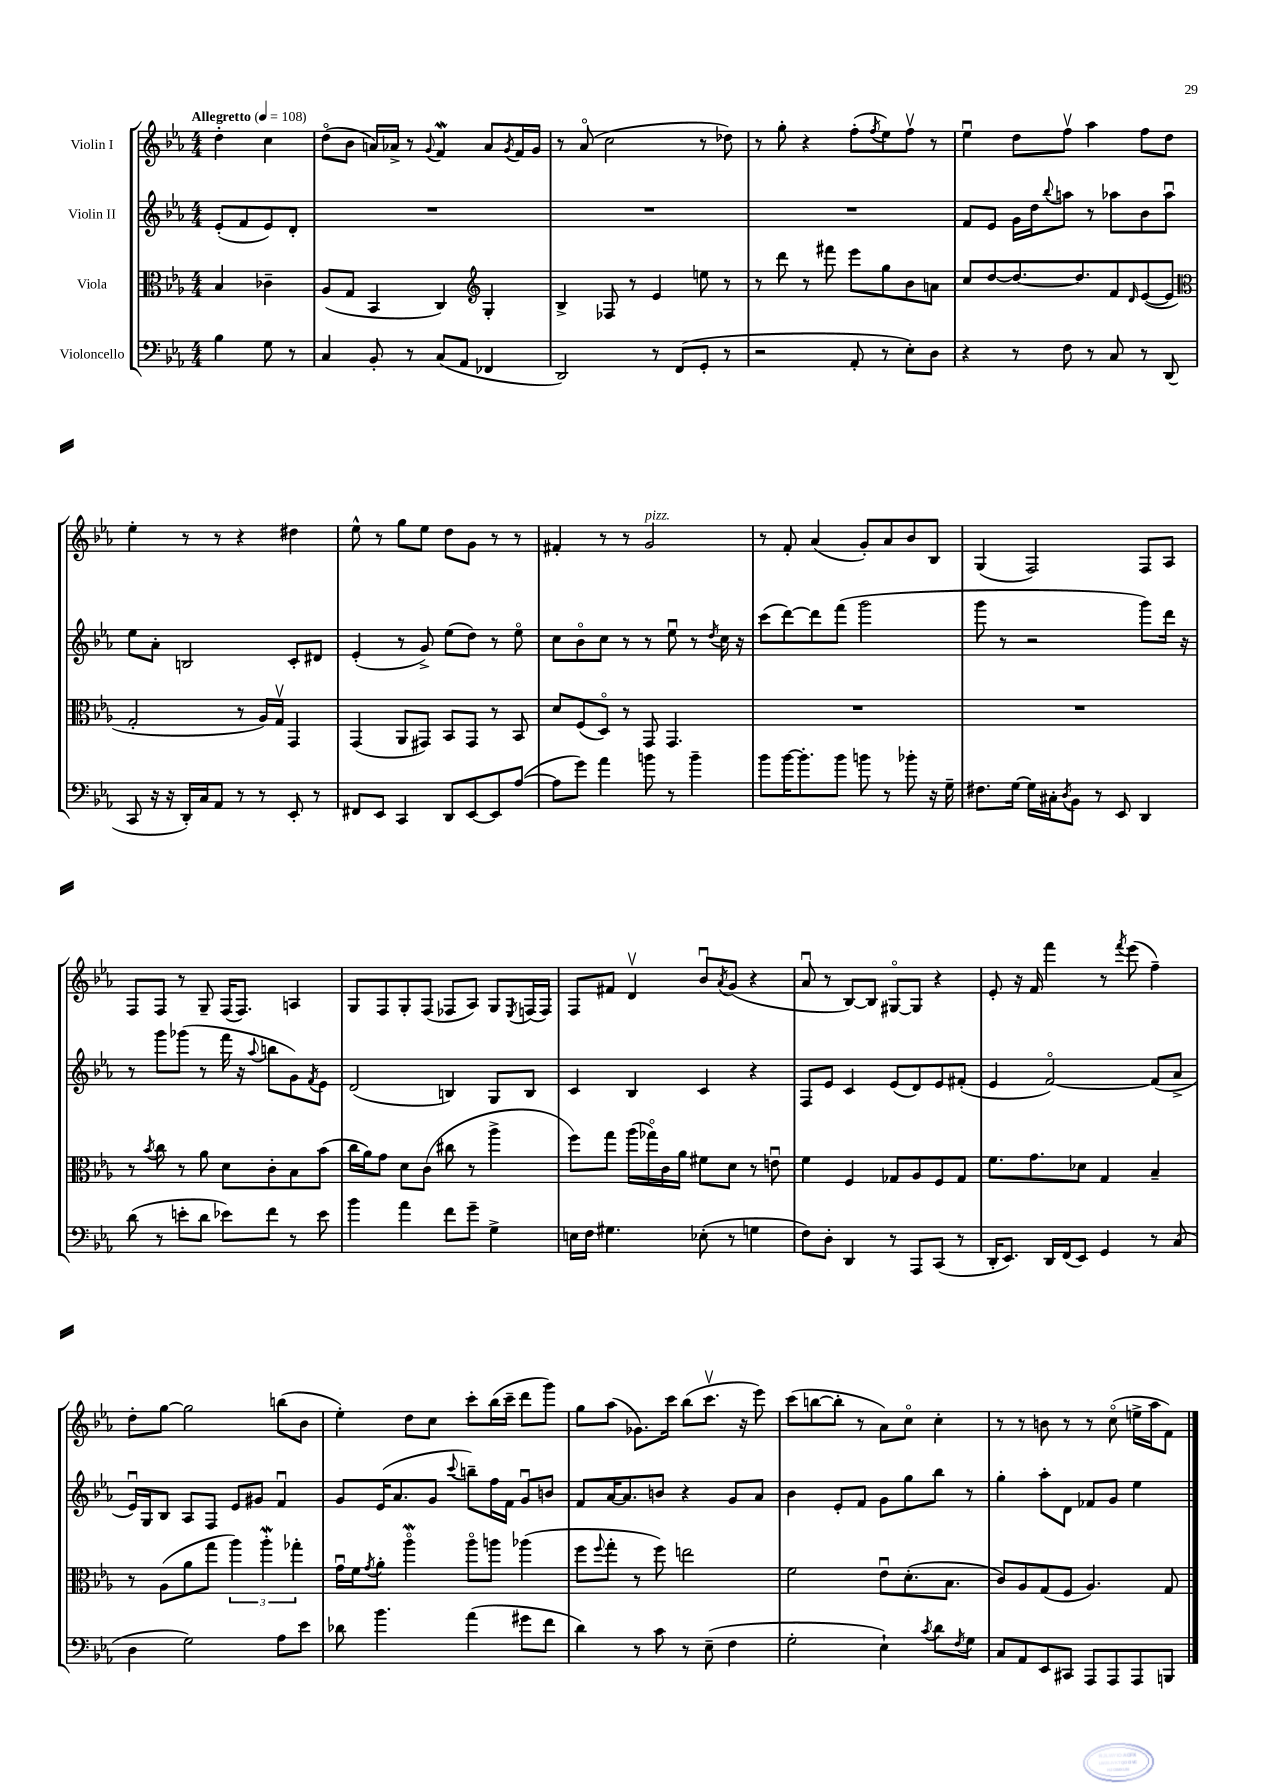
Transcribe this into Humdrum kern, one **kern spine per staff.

**kern	**kern	**kern	**kern
*staff4	*staff3	*staff2	*staff1
*clefF4	*clefC3	*clefG2	*clefG2
*k[b-e-a-]	*k[b-e-a-]	*k[b-e-a-]	*k[b-e-a-]
*M4/4	*M4/4	*M4/4	*M4/4
*MM108	*MM108	*MM108	*MM108
4B-	4B-	(8e-'	4dd'
.	.	8f	.
8G	4c-~	8e-)	4cc
8r	.	8d'	.
=	=	=	=
4C	(8A-	1r	(8ddo
.	8G	.	8b-
8BB-'	4BB-	.	16a)
.	.	.	16a-^
8r	.	.	8r
.	.	.	8qqg
(8C	4C)	.	4f
8AA-	.	.	.
*	*clefG2	*	*
4FF-	4G'	.	8a-
.	.	.	8qg
.	.	.	16f
.	.	.	16g
=	=	=	=
2DD)	4B-^	1r	8r
.	.	.	(8a-o
.	8F-	.	2cc
.	8r	.	.
8r	4e-	.	.
(8FF	.	.	.
8GG'	8ee	.	8r
8r	8r	.	8dd-)
=	=	=	=
2r	8r	1r	8r
.	8ddd	.	8gg'
.	8r	.	4r
.	8fff#	.	.
8AA-'	8eee-	.	(8ff'
.	.	.	8qff
8r	8gg	.	8ee-)
8E-')	8b-	.	8ffv
8D	8a	.	8r
=	=	=	=
4r	8cc	8f	4ee-u
.	[8dd	8e-	.
8r	8.dd_	16g	8dd
.	.	16dd	.
.	.	8qqbb-	.
8F	.	8aa	8ffv
.	8.dd]	.	.
8r	.	8r	4aa-
8C	8f	8aa-	.
.	16qqd	.	.
8r	([8e-	8b-	8ff
(8DD	8e-]	8aa-u	8dd
=	=	=	=
*	*clefC3	*	*
8CC	2G'	8ee-	4ee-'
16r	.	8a-'	.
16r	.	.	.
16DD')	.	2B	8r
16C	.	.	.
8AA-	.	.	8r
8r	8r	.	4r
8r	16A-)	.	.
.	16Gv	.	.
8EE-'	4GG	8c'	4dd#
8r	.	8d#	.
=	=	=	=
8FF#	(4GG	(4e-'	8ee-^^
8EE-	.	.	8r
4CC	8AA-	8r	8gg
.	8GG#)	8g^)	8ee-
8DD	8BB-	(8ee-	8dd
[8EE-	8GG#	8dd)	8g
8EE-]	8r	8r	8r
([8A-	8BB-	8ee-o	8r
=	=	=	=
8A-]	8d	8cc	4f#'
8g)	(8F	8b-o	.
4a-	8Do)	8cc	8r
.	8r	8r	8r
8b	8GG	8r	2g
8r	4.GG	8ee-u	.
4b~	.	8r	.
.	.	8qdd	.
.	.	16cc	.
.	.	16r	.
=	=	=	=
8b-	1r	(8ccc	8r
[16b-	.	[8ddd)	8f'
8.b-']	.	.	.
.	.	8ddd]	(4a-
8b-	.	(8fff	.
8b	.	2ggg	8g')
8r	.	.	8a-
8b-'	.	.	8b-
16r	.	.	8B-
16G~	.	.	.
=	=	=	=
8.F#	1r	8ggg	(4G
.	.	8r	.
[16G	.	.	.
16G]	.	2r	2F)
16C#'	.	.	.
8qD	.	.	.
8BB-	.	.	.
8r	.	.	.
8EE-	.	.	.
4DD	.	8ggg)	8F
.	.	16ddd	8A-
.	.	16r	.
=	=	=	=
(8d	8r	8r	8F
.	8qb-	.	.
8r	8cc	8ggg	8F
8e'	8r	(8ggg-	8r
8d	8a-	8r	8G~
8e-)	8d	16fff	(16F
.	.	16r	8.F)
.	.	8qqaa-	.
8f	8c'	8bb	.
8r	8B-	8g)	4A
.	.	8qf	.
8e-	(8b-	8e-	.
=	=	=	=
4b-	16cc	(2d	8G
.	16a-)	.	.
.	8g	.	8F
4a-	8d	.	8G'
.	(8c	.	(8F
8f	8cc#	4B)	8F-
8g~	8r	.	8A-)
4G^	4aa-^	8G	8G
.	.	.	8qE-
.	.	8B	(16F
.	.	.	16F)
=	=	=	=
16E	8ff)	4c	8F
16F	.	.	.
4.G#	8gg	.	8f#
.	(16aa-	4B-	4dv
.	16gg-o)	.	.
.	16c	.	.
.	16a-	.	.
(8E-'	8f#	4c	8b-u
.	.	.	8qa-
8r	8d	.	(8g
4G	8r	4r	4r
.	8eu	.	.
=	=	=	=
8F)	4f	8F	8a-u
8D'	.	8e-	8r
4DD	4F	4c	[8B-)
.	.	.	8B-]
8r	8G-	(8e-	[8G#o
8AAA-	8A-	8d)	8G#]
(8CC	8F	8e-	4r
8r	8G-	(8f#'	.
=	=	=	=
16DD'	8.f	4e-	8e-'
8.EE-)	.	.	.
.	.	.	16r
.	8.g	.	16f
16DD	.	[2fo)	4fff
(16FF	.	.	.
8EE-)	8d-	.	.
4GG	4G	.	8r
.	.	.	8qfff
.	.	.	(8eee-
8r	4B-~	(8f]	4ff~)
(8C	.	8a-^	.
=	=	=	=
4D	8r	16e-u)	8dd'
.	.	16G	.
.	(8A-	8B-	[8gg
2G)	8a-	8A-	2gg]
.	8gg	8F	.
.	6aa-)	8e-	.
.	.	8g#	.
.	6aa-'	.	.
8A-	.	4fu	(8bb
.	6gg-'	.	.
8e-	.	.	8b-
=	=	=	=
8d-	16gu	8g	4ee-')
.	16f	.	.
.	8qg	.	.
4.b-	8a-'	(16e-	.
.	.	8.a-	.
.	4aa-o	.	8dd
.	.	8g	8cc
.	.	8qqccc	.
(4a-	8aa-o	8bb~)	8ccc'
.	8aa	16ff	(16bb-
.	.	16f	16ccc~
8g#	(4aa-	8gu	8ddd
8f	.	8b	8ggg)
=	=	=	=
4d)	8ff	8f	8gg
.	8qqff	.	.
.	8gg'	[16a-	(8aa-
.	.	8.a-]	.
8r	8r	.	8.g-)
8c	8ff)	8b	.
.	.	.	16ccc
8r	2ee	4r	(8bb-
(8E-~	.	.	8.cccv
4F	.	8g	.
.	.	.	16r
.	.	8a-	8eee-)
=	=	=	=
2G'	2f	4b-	(8ccc
.	.	.	[8bb
.	.	8e-'	8bb']
.	.	8f	8r
4E-`)	8e-u	8g	8a-)
.	(8.d'	8gg	8cco
8qc	.	.	.
8d	.	8bb-	4cc'
.	8.B-	.	.
8qF	.	.	.
8G	.	8r	.
=	=	=	=
8C	8c)	4gg'	8r
8AA-	8A-	.	8r
8EE-	(8G	8aa-'	8b
8CC#	8F	8d	8r
8AAA-	4.A-)	8f-	8r
8AAA-	.	8g	(8cco
8AAA-	.	4ee-	16ee^
.	.	.	16aa-
8BBB	8G	.	8f)
==	==	==	==
*-	*-	*-	*-
